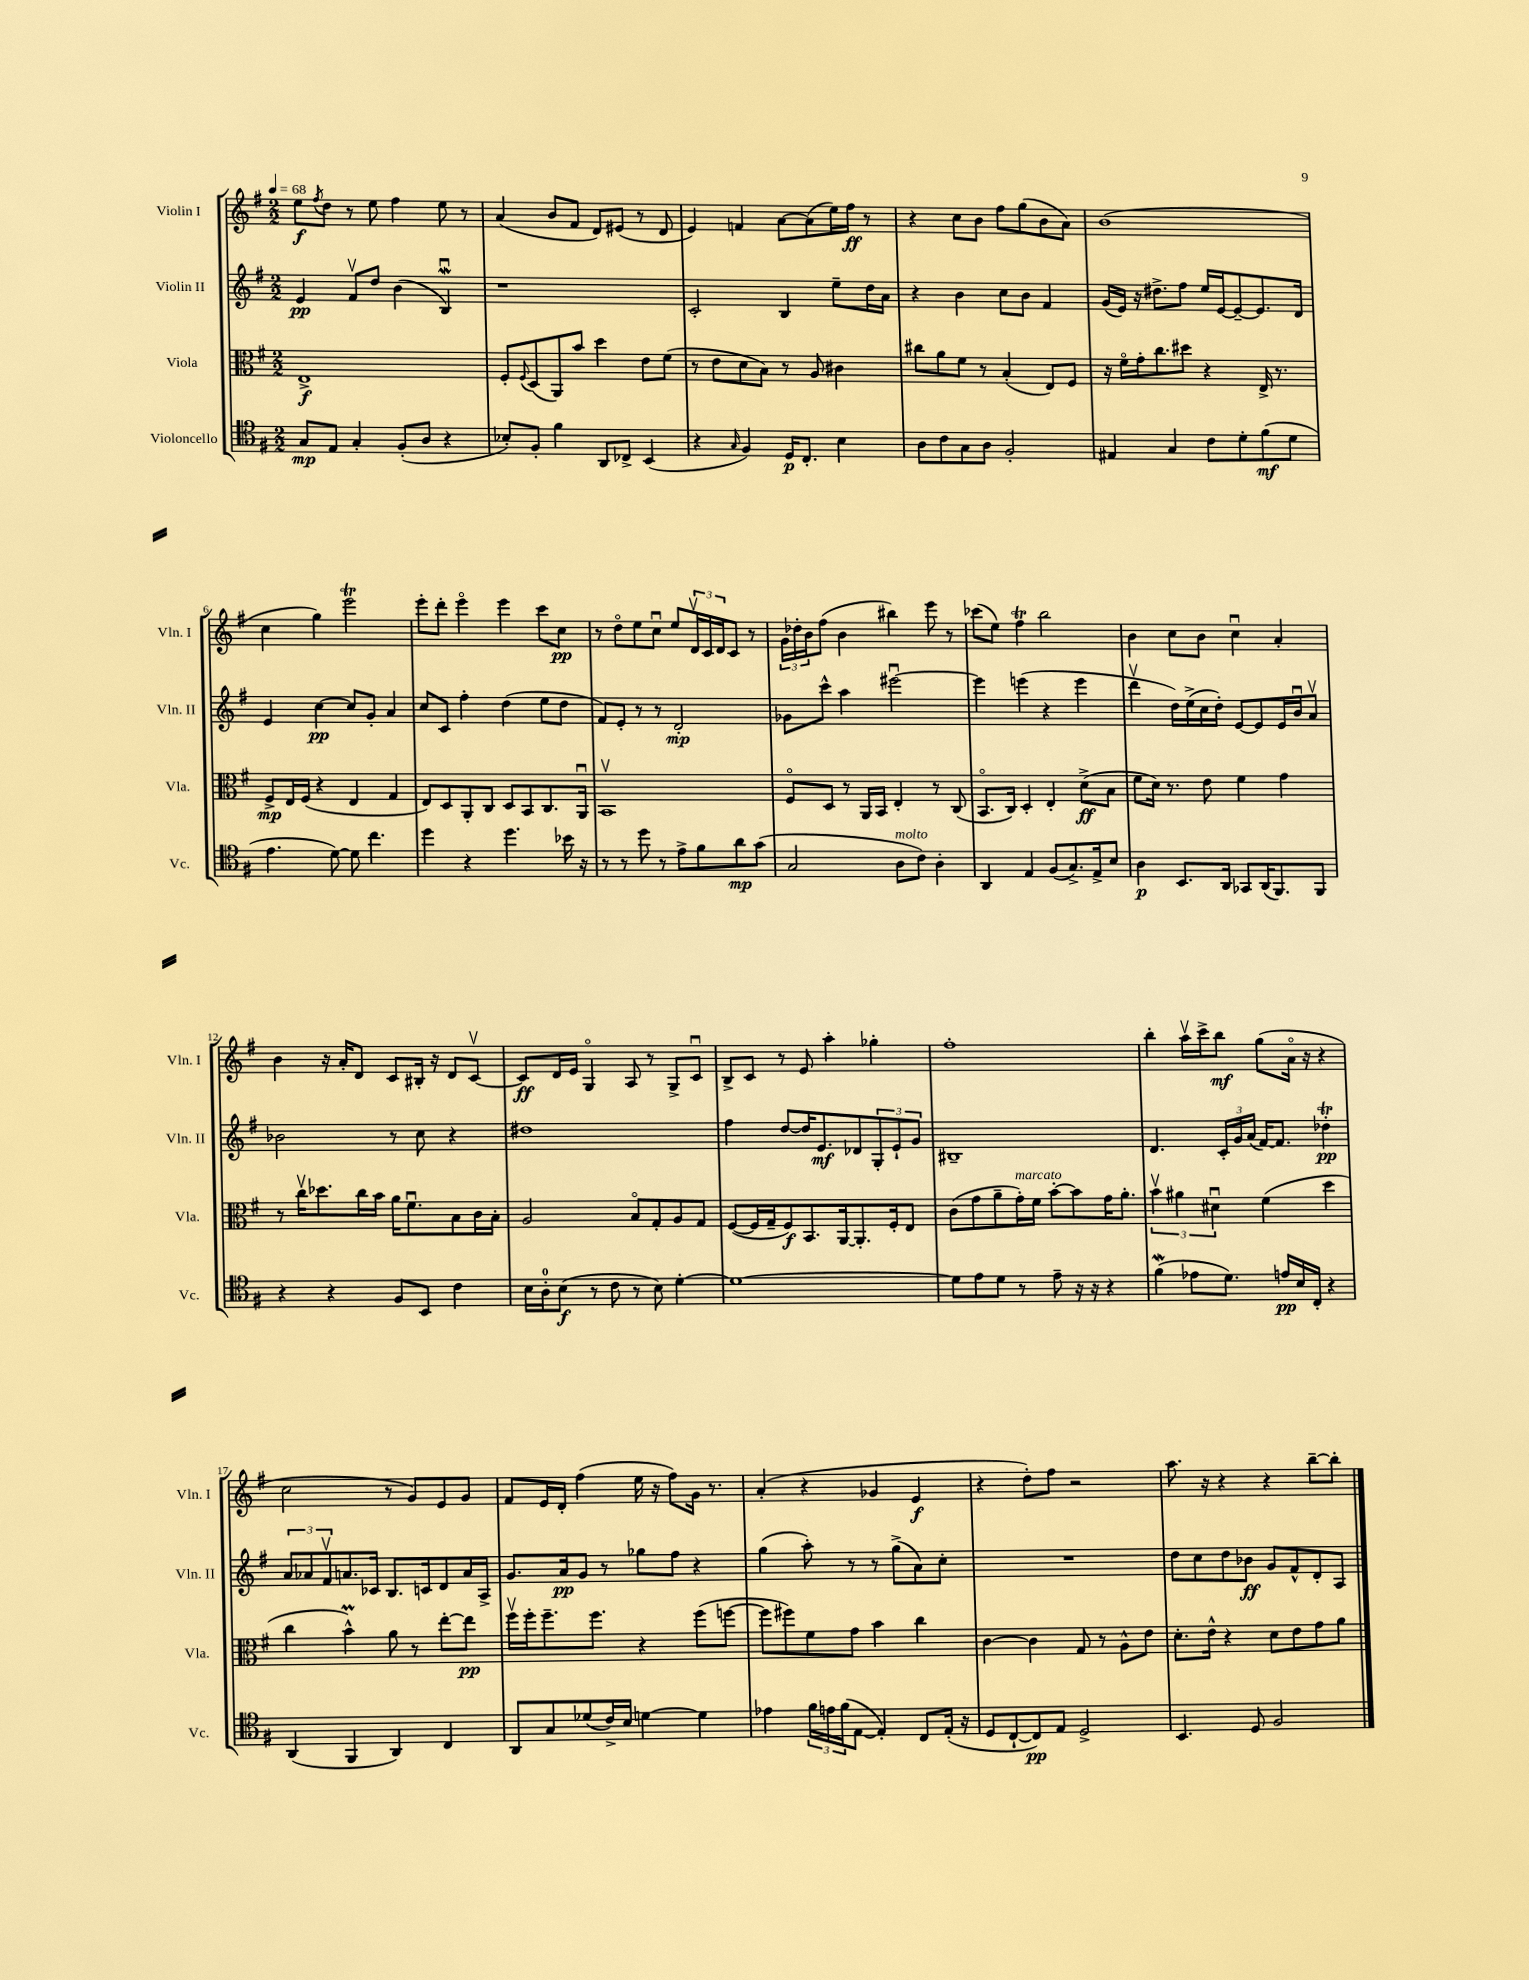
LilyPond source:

<<
\new StaffGroup <<
\new Staff = "s0" \with { instrumentName = "Violin I" shortInstrumentName = "Vln. I" } {
    \clef treble \key g \major \numericTimeSignature \time 2/2 \tempo 4 = 68
    e''8\f \acciaccatura { fis''8 } d''8 r8 e''8 fis''4 e''8 r8 |
    a'4( b'8 fis'8 d'8) eis'8( r8 d'8 |
    e'4) f'4 a'8~ a'8( e''16) fis''16\ff r8 |
    r4 c''8 b'8 fis''8 g''8( b'8 a'8) |
    b'1( |
    c''4 g''4) e'''2\trill |
    e'''8-. d'''8-. e'''4\flageolet e'''4 c'''8 c''8\pp |
    r8 d''8\flageolet e''8 c''8\downbow e''8 \tuplet 3/2 { d'16\upbow c'16 d'16 } c'8 r8 |
    \tuplet 3/2 { g'16 des''16-. b'16 } fis''8( b'4 bis''4) e'''8 r8 |
    ces'''8( e''8) fis''4\trill b''2 |
    b'4 c''8 b'8 c''4\downbow a'4-. |
    b'4 r16 a'16-. d'8 c'8 bis16-. r16 d'8 c'8~\upbow |
    c'8\ff d'16 e'16 g4\flageolet a8 r8 g8-> c'8\downbow |
    b8-> c'8 r8 e'8 a''4-. ges''4-. |
    fis''1-. |
    b''4-. a''16\upbow c'''16-> b''8\mf g''8( a'16\flageolet r16 r4 |
    c''2 r8 g'8) e'8 g'8 |
    fis'8 e'16 d'16-. fis''4( e''16 r16 fis''8) g'16 r8. |
    a'4-.( r4 ges'4 e'4\f |
    r4 d''8-.) fis''8 r2 |
    a''8. r16 r4 r4 b''8~-- b''8-. \bar "|." |
}
\new Staff = "s1" \with { instrumentName = "Violin II" shortInstrumentName = "Vln. II" } {
    \clef treble \key g \major \numericTimeSignature \time 2/2
    e'4\pp fis'8\upbow d''8 b'4( b4\downbow\mordent) |
    r1 |
    c'2-. b4 e''8-- d''16 a'16 |
    r4 b'4 c''8 b'8 fis'4 |
    g'16( e'16) r16 dis''8.-> fis''8 e''16 e'16~ e'8~-- e'8. d'16 |
    e'4 c''4~\pp c''8 g'8-. a'4 |
    c''8 c'8 fis''4-. d''4( e''8 d''8 |
    fis'8) e'8-. r8 r8 d'2-.\mp |
    ges'8 c'''8-^ a''4 eis'''2~\downbow |
    eis'''4 e'''4( r4 e'''4 |
    d'''4\upbow d''16) e''16->( c''16 d''16-.) e'8~ e'8 e'16 b'16\downbow a'8\upbow |
    bes'2 r8 c''8 r4 |
    dis''1 |
    fis''4 d''8~ d''16 e'8.\mf des'8 \tuplet 3/2 { g8-. e'8-! g'8 } |
    bis1-- |
    d'4. \tuplet 3/2 { c'16-. g'16 a'16( } fis'16~) fis'8. des''4-.\trill\pp |
    \tuplet 3/2 { a'8 aes'8 fis'8\upbow } a'8. ces'16 b8. c'16 d'8 a'16 a16-> |
    g'8. a'16\pp g'8 r8 ges''8 fis''8 r4 |
    g''4( a''8-.) r8 r8 g''8->( a'8) c''8-. |
    R1 |
    d''8 c''8 d''8 bes'8\ff g'8 fis'8-^ d'8-. a8 \bar "|." |
}
\new Staff = "s2" \with { instrumentName = "Viola" shortInstrumentName = "Vla." } {
    \clef alto \key g \major \numericTimeSignature \time 2/2
    e1->\f |
    fis8-. \appoggiatura { fis8 } d8( a,8) b'8 d''4 e'8 fis'8( |
    r8 e'8 d'8 b8) r8 a8 cis'4 |
    cis''8 a'8 fis'8 r8 b4-.( e8) fis8 |
    r16 fis'16\flageolet g'16-. c''8. dis''8 r4 e16-> r8. |
    fis8->\mp e16 fis16( r4 e4 g4 |
    e8) d8 a,8-. c8 d8 b,8 c8. a,16\downbow |
    b,1\upbow |
    fis8\flageolet d8 r8 a,16 b,16 e4-. r8 c8( |
    b,8.\flageolet c16) d4-. e4-. d'8->\ff( b8 |
    fis'8 d'16) r8. e'8 fis'4 g'4 |
    r8 c''16\upbow des''8. c''16 b'16 a'16 fis'8.\downbow b8 c'16 b16-. |
    a2 b8\flageolet g8-. a8 g8 |
    fis8~( fis16 g16-- fis8\f) b,8. a,16~ a,8.-. fis16-. e8 |
    c'8( g'8 a'8-- g'16-.^\markup { \italic "marcato" }) fis'16 b'8~-. b'8 g'16 a'8.-. |
    \tuplet 3/2 { b'4\upbow ais'4 dis'4\downbow } fis'4( d''4 |
    c''4 b'4-^\prall) a'8 r8 e''8~-. e''8\pp |
    fis''16\upbow fis''16-. fis''8.-- fis''8. r4 fis''8( f''8~ |
    f''8 fis''8) fis'8 g'8 b'4 c''4 |
    c'4~ c'4 g8 r8 a8-^ e'8 |
    d'8.-. e'16-^ r4 d'8 e'8 g'8 a'8 \bar "|." |
}
\new Staff = "s3" \with { instrumentName = "Violoncello" shortInstrumentName = "Vc." } {
    \clef tenor \key g \major \numericTimeSignature \time 2/2
    g8\mp e8 g4-. fis8-.( a8 r4 |
    bes8-.) fis8-. fis'4 a,8 ces8-> b,4( |
    r4 \grace { g16 } fis4) d16\p c8.-. b4 |
    a8 c'8 g8 a8 fis2-. |
    eis4 g4 c'8 d'8-. fis'8\mf( d'8 |
    e'4. d'8~) d'8 c''4. |
    d''4 r4 d''4. bes'16 r16 |
    r8 r8 d''8 r8 e'8-> fis'8 a'8\mp g'8( |
    g2 a8^\markup { \italic "molto" } c'8) a4-. |
    a,4 e4 fis8( g8.->) e16-> b8 |
    a4\p b,8. a,16 ges,8 a,16( fis,8.) fis,8 |
    r4 r4 fis8 b,8 c'4 |
    b16 a16-0-. b8\f( r8 c'8 r8 b8) d'4~-. |
    d'1~ |
    d'8 e'8 d'8 r8 e'8-- r16 r16 r4 |
    fis'4\mordent( ees'8 d'8.) e'16\pp b16 c16-. r4 |
    a,4( fis,4 a,4) c4 |
    a,8 g8 des'8( c'16->) b16 d'4~ d'4 |
    ees'4 \tuplet 3/2 { fis'16 e'16 fis'16( } e8~ e4-.) c8 e16-.( r16 |
    d8 c8~-! c8\pp) e8 d2-> |
    b,4. d8 fis2 \bar "|." |
}
>>
>>
